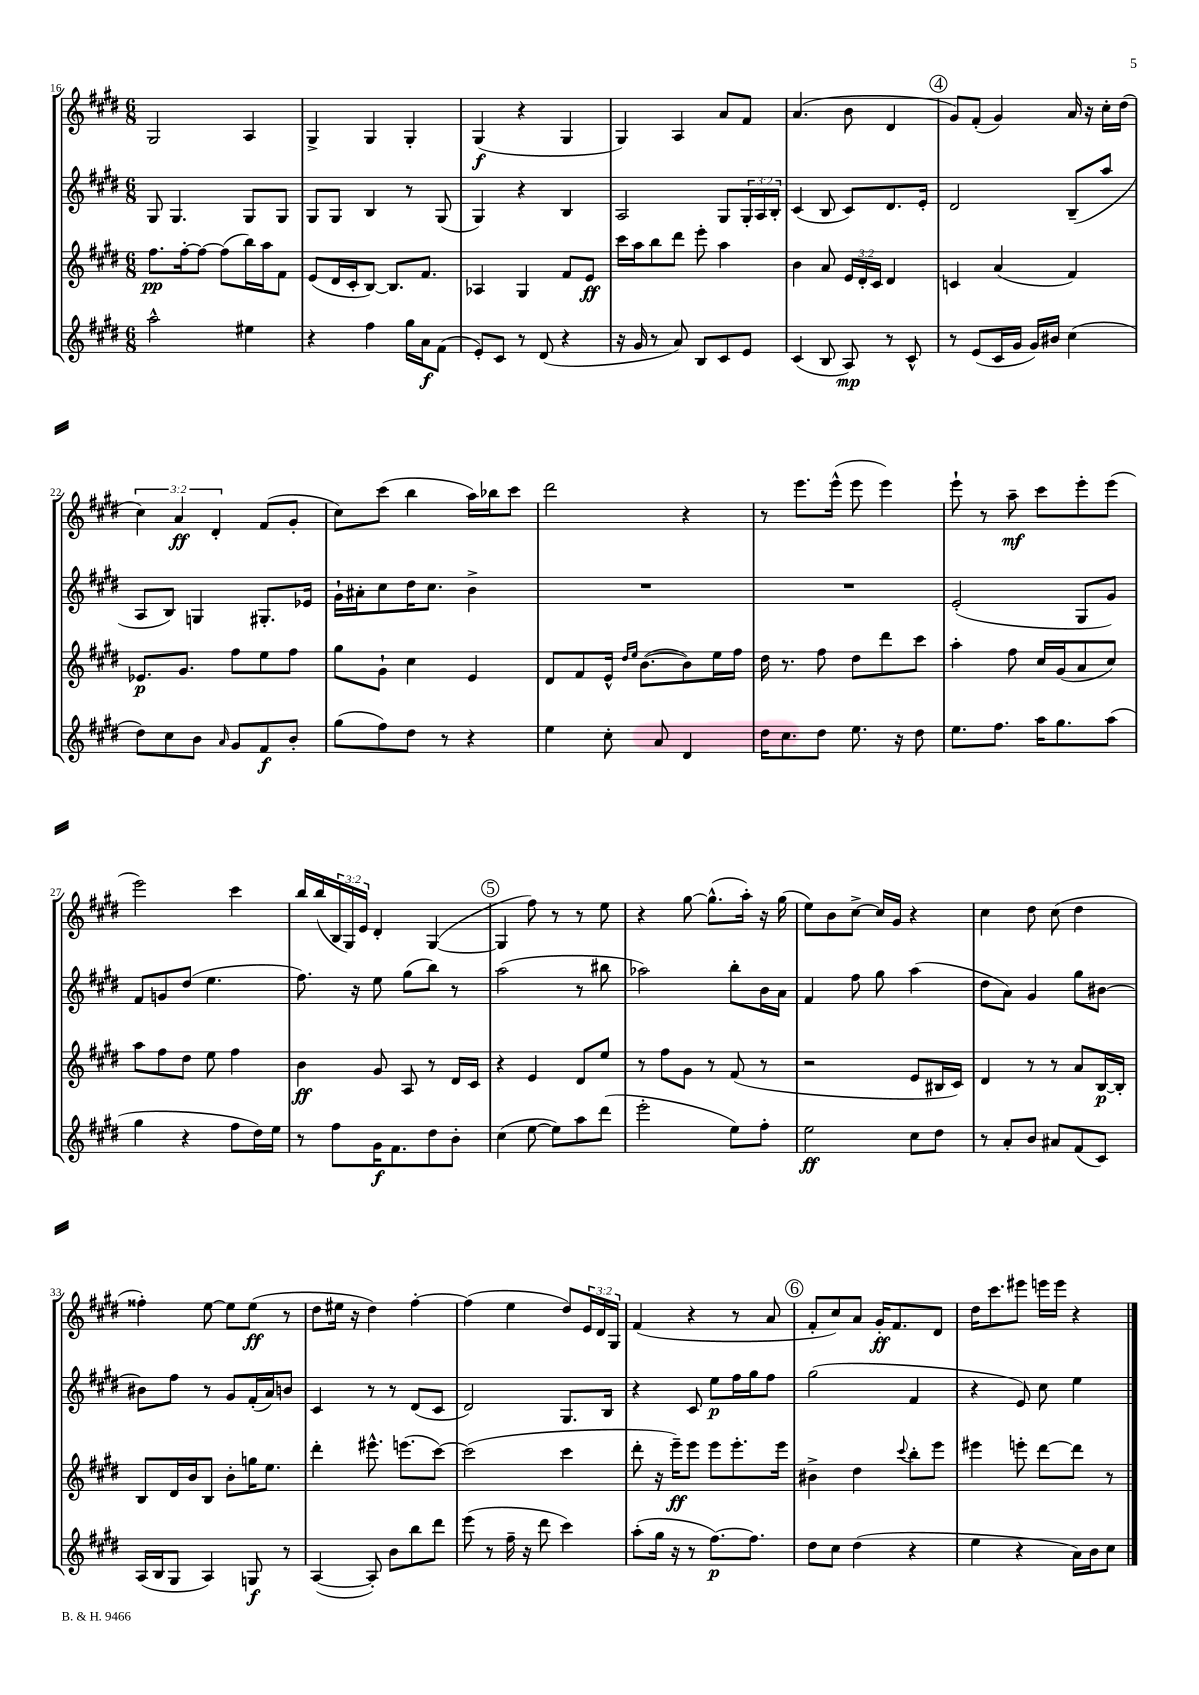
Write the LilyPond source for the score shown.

<<
\new StaffGroup <<
\new Staff = "s0" {
    \clef treble \key e \major \numericTimeSignature \time 6/8 \override Staff.TupletNumber.text = #tuplet-number::calc-fraction-text
    gis2 a4 |
    gis4-> gis4 gis4-. |
    gis4\f( r4 gis4 |
    gis4) a4 a'8 fis'8 |
    a'4.( b'8 dis'4 |
    \mark \markup { \circle "4" } gis'8) fis'8-.( gis'4) a'16 r16 cis''16-. dis''16( |
    \tuplet 3/2 { cis''4) a'4\ff dis'4-. } fis'8( gis'8-. |
    cis''8) cis'''8( b''4 a''16) bes''16 cis'''8 |
    dis'''2 r4 |
    r8 e'''8. e'''16-^( e'''8 e'''4) |
    e'''8-! r8 a''8--\mf cis'''8 e'''8-. e'''8( |
    e'''2) cis'''4 |
    b''16 b''16( \tuplet 3/2 { b16 gis16) e'16 } dis'4-. gis4~( |
    \mark \markup { \circle "5" } gis4 fis''8) r8 r8 e''8 |
    r4 gis''8~ gis''8.-^( a''16-.) r16 gis''16( |
    e''8) b'8 cis''8~-> cis''16 gis'16 r4 |
    cis''4 dis''8 cis''8( dis''4 |
    fisis''4-.) e''8~ e''8 e''8\ff( r8 |
    dis''8 eis''16 r16 dis''4) fis''4~-. |
    fis''4( e''4 dis''8) \tuplet 3/2 { e'16 dis'16 gis16 } |
    fis'4( r4 r8 a'8 |
    \mark \markup { \circle "6" } fis'8-. cis''8) a'8 gis'16-.\ff fis'8. dis'8 |
    dis''16 cis'''8. eis'''8 e'''16 e'''16 r4 \bar "|." |
}
\new Staff = "s1" {
    \clef treble \key e \major \numericTimeSignature \time 6/8 \override Staff.TupletNumber.text = #tuplet-number::calc-fraction-text
    gis8 gis4. gis8 gis8 |
    gis8 gis8 b4 r8 gis8( |
    gis4) r4 b4 |
    a2 gis8 \tuplet 3/2 { gis16-. a16 b16-. } |
    cis'4( b8 cis'8) dis'8. e'16-. |
    \mark \markup { \circle "4" } dis'2 b8--( a''8 |
    a8 b8) g4 gis8.-. ees'16 |
    gis'16-! ais'16-. cis''8 dis''16 cis''8. b'4-> |
    R2. |
    R2. |
    e'2-.( gis8 gis'8) |
    fis'8 g'8 dis''8( e''4. |
    fis''8.) r16 e''8 gis''8( b''8) r8 |
    \mark \markup { \circle "5" } a''2( r8 bis''8 |
    aes''2) b''8-. b'16 a'16 |
    fis'4 fis''8 gis''8 a''4( |
    dis''8 a'8) gis'4 gis''8 bis'8~ |
    bis'8 fis''8 r8 gis'8 fis'16-.( a'16) b'8 |
    cis'4 r8 r8 dis'8( cis'8 |
    dis'2) gis8. b16 |
    r4 cis'8 e''8\p fis''16 gis''16 fis''8 |
    \mark \markup { \circle "6" } gis''2( fis'4 |
    r4 e'8) cis''8 e''4 \bar "|." |
}
\new Staff = "s2" {
    \clef treble \key e \major \numericTimeSignature \time 6/8 \override Staff.TupletNumber.text = #tuplet-number::calc-fraction-text
    fis''8.\pp fis''16~-. fis''8~ fis''8( b''16) a''16 fis'8 |
    e'8( dis'16 cis'16-. b8~) b8. fis'8. |
    aes4 gis4 fis'8 e'8\ff |
    cis'''16 a''16 b''8 dis'''8 e'''8-. a''4 |
    b'4 a'8 \tuplet 3/2 { e'16 dis'16-. cis'16 } dis'4 |
    \mark \markup { \circle "4" } c'4 a'4( fis'4) |
    ees'8.\p gis'8. fis''8 e''8 fis''8 |
    gis''8 gis'8-! cis''4 e'4 |
    dis'8 fis'8 e'16-^ \grace { dis''16 e''16 } b'8.~( b'8) e''16 fis''16 |
    dis''16 r8. fis''8 dis''8 dis'''8 cis'''8 |
    a''4-. fis''8 cis''16 gis'16( a'8 cis''8) |
    a''8 fis''8 dis''8 e''8 fis''4 |
    b'4\ff gis'8 a8 r8 dis'16 cis'16 |
    \mark \markup { \circle "5" } r4 e'4 dis'8 e''8 |
    r8 fis''8 gis'8 r8 fis'8( r8 |
    r2 e'8 bis16 cis'16) |
    dis'4 r8 r8 a'8 b16~\p b16-. |
    b8 dis'16 b'16 b8 b'8-. g''16 e''8. |
    dis'''4-. eis'''8.-^ e'''8.( cis'''8~) |
    cis'''2( cis'''4 |
    dis'''8-. r16 e'''16--\ff) e'''8 e'''8 e'''8.-. e'''16 |
    \mark \markup { \circle "6" } bis'4-> dis''4 \appoggiatura { cis'''8 } b''8-. e'''8 |
    eis'''4 e'''8-. dis'''8~ dis'''8 r8 \bar "|." |
}
\new Staff = "s3" {
    \clef treble \key e \major \numericTimeSignature \time 6/8
    a''2-^ eis''4 |
    r4 fis''4 gis''16 a'16\f fis'8( |
    e'8-.) cis'8 r8 dis'8( r4 |
    r16 gis'16 r8 a'8) b8 cis'8 e'8 |
    cis'4( b8 a8\mp) r8 cis'8-^ |
    \mark \markup { \circle "4" } r8 e'8( cis'16 gis'16 gis'16) bis'16 cis''4( |
    dis''8) cis''8 b'8 \grace { a'16 } gis'8 fis'8\f b'8-. |
    gis''8( fis''8) dis''8 r8 r4 |
    e''4 cis''8-. a'8 dis'4 |
    dis''16 cis''8. dis''8 e''8. r16 dis''8 |
    e''8. fis''8. a''16 gis''8. a''8( |
    gis''4 r4 fis''8 dis''16) e''16 |
    r8 fis''8 gis'16\f fis'8. dis''8 b'8-. |
    \mark \markup { \circle "5" } cis''4( e''8~ e''8) a''8 dis'''8( |
    e'''2-. e''8) fis''8-. |
    e''2\ff cis''8 dis''8 |
    r8 a'8-. b'8 ais'8 fis'8( cis'8) |
    a16( b16 gis8 a4) g8\f r8 |
    a4~( a8-.) b'8 b''8 dis'''8 |
    e'''8( r8 fis''16-- r16 dis'''8 cis'''4) |
    a''8-.( gis''16 r16 r8 fis''8.~\p) fis''8. |
    \mark \markup { \circle "6" } dis''8 cis''8 dis''4( r4 |
    e''4 r4 a'16) b'16 cis''8 \bar "|." |
}
>>
>>
\layout { \context { \Score currentBarNumber = #16 } }
